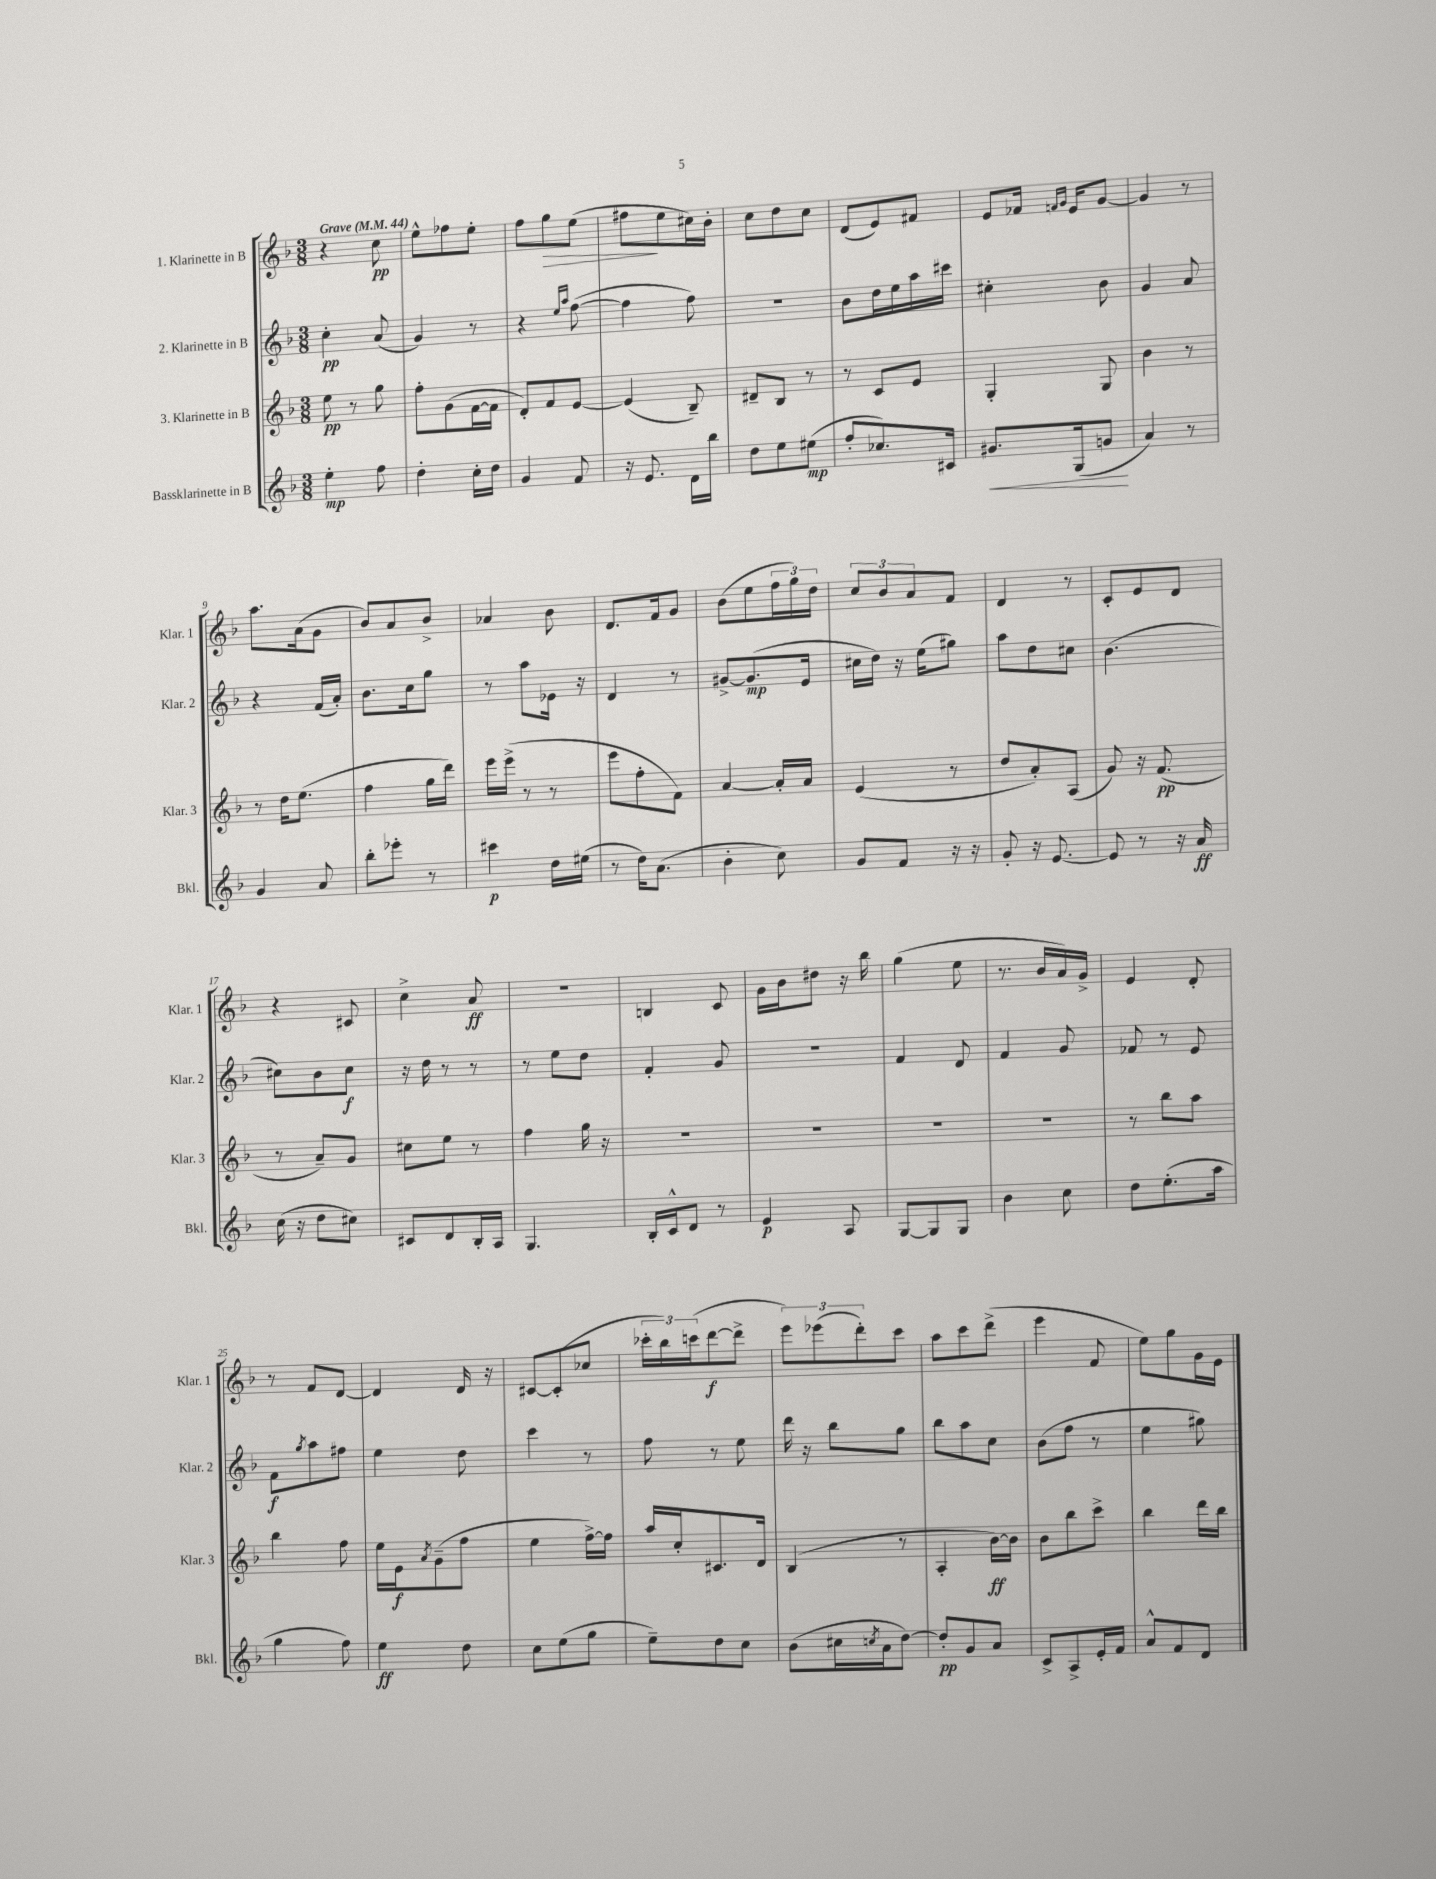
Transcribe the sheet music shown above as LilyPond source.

<<
\new StaffGroup <<
\new Staff = "s0" \with { instrumentName = "1. Klarinette in B" shortInstrumentName = "Klar. 1" } {
    \clef treble \key f \major \numericTimeSignature \time 3/8 \tempo "Grave" 4 = 44
    r4 c''8\pp |
    e''8-^ fes''8 e''8-. |
    f''8 g''8\> e''8( |
    fis''8\! e''8 cis''16) bes'16-. |
    c''8 d''8 c''8 |
    d'8( e'8) fis'8 |
    e'8 fes'16 \grace { f'16 g'16 } e'16 g'8~ |
    g'4 r8 |
    a''8. a'16( g'8 |
    bes'8) a'8 bes'8-> |
    aes'4 bes'8 |
    d'8. f'16 g'8 |
    bes'8( e''8 \tuplet 3/2 { f''16 g''16) d''16 } |
    \tuplet 3/2 { c''8 bes'8 a'8 } f'8 |
    d'4 r8 |
    c'8-. e'8 d'8 |
    r4 cis'8 |
    c''4-> a'8\ff |
    R4. |
    b4 c'8 |
    g'16 bes'16 dis''8 r16 bes''16 |
    g''4( e''8 |
    r8. bes'16 a'16) g'16-> |
    e'4 d'8-. |
    r8 f'8 d'8~ |
    d'4 d'16 r16 |
    cis'8~ cis'8-.( ces''8 |
    \tuplet 3/2 { ces'''16-. bes''16) c'''16( } d'''8~\f d'''8-> |
    \tuplet 3/2 { e'''8) ees'''8( d'''8-.) } c'''8 |
    a''8 c'''8 d'''8->( |
    e'''4 f'8 |
    e''8) g''8 g'16 e'16 \bar "|." |
}
\new Staff = "s1" \with { instrumentName = "2. Klarinette in B" shortInstrumentName = "Klar. 2" } {
    \clef treble \key f \major \numericTimeSignature \time 3/8
    c''4-.\pp a'8( |
    g'4) r8 |
    r4 \grace { e''16 a''16 } f''8~( |
    f''4 f''8) |
    r4. |
    bes'8 d''16 e''16 a''16 cis'''16 |
    cis''4-. bes'8 |
    g'4 a'8 |
    r4 f'16( a'16-.) |
    bes'8. c''16 g''8 |
    r8 a''8 ees'16 r16 |
    d'4 r8 |
    gis'8~-> gis'8.\mp( e'16 |
    cis''16 d''16) r16 e''16( gis''8) |
    a''8 d''8 cis''8 |
    bes'4.( |
    cis''8) bes'8 cis''8\f |
    r16 d''16 r8 r8 |
    r8 e''8 d''8 |
    f'4-. g'8 |
    R4. |
    f'4 d'8 |
    f'4 g'8 |
    fes'8 r8 e'8 |
    f'8\f \acciaccatura { g''8 } a''8 fis''8 |
    e''4 d''8 |
    c'''4 r8 |
    f''8 r8 e''8 |
    d'''16 r16 bes''8 g''8 |
    bes''8 a''8 c''8 |
    bes'8( f''8 r8 |
    e''4 gis''8) \bar "|." |
}
\new Staff = "s2" \with { instrumentName = "3. Klarinette in B" shortInstrumentName = "Klar. 3" } {
    \clef treble \key f \major \numericTimeSignature \time 3/8
    e''8\pp r8 g''8 |
    f''8-. g'8( f'16~ f'16 |
    d'8-.) f'8 e'8~ |
    e'4( bes8--) |
    dis'8-- bes8 r8 |
    r8 c'8 e'8 |
    g4-. g8 |
    bes'4 r8 |
    r8 d''16 e''8.( |
    f''4 g''16 d'''16) |
    e'''16 e'''16->( r8 r8 |
    e'''8 f''8-. f'8) |
    a'4~ a'16-. a'16 |
    e'4( r8 |
    d''8 a'8-.) a8( |
    g'8) r16 f'8.\pp( |
    r8 a'8--) g'8 |
    cis''8 e''8 r8 |
    f''4 g''16 r16 |
    R4. |
    R4. |
    R4. |
    R4. |
    r8 bes''8 a''8 |
    bes''4 f''8 |
    e''16 e'16\f \acciaccatura { a'8 } g'8--( f''8 |
    e''4 f''16~->) f''16 |
    a''16 c''16-. cis'8. d'16 |
    bes4( r8 |
    a4-. bes'16~\ff) bes'16 |
    bes'8 bes''8 c'''8-> |
    bes''4 d'''16 bes''16 \bar "|." |
}
\new Staff = "s3" \with { instrumentName = "Bassklarinette in B" shortInstrumentName = "Bkl." } {
    \clef treble \key f \major \numericTimeSignature \time 3/8
    e''4-.\mp f''8 |
    d''4-. c''16-. d''16 |
    g'4 f'8 |
    r16 e'8. d'16 bes''16 |
    d''8 e''8 eis''8\mp( |
    f''8-. ces''8.) cis'16 |
    gis'8.\< g16( g'8\! |
    a'4) r8 |
    g'4 a'8 |
    bes''8-. ees'''8-. r8 |
    cis'''4\p d''16 eis''16( |
    r8 d''16) a'8.( |
    bes'4-. c''8) |
    g'8 f'8 r16 r16 |
    g'8-. r16 e'8.~ |
    e'8 r8 r16 a'16\ff |
    c''16( r16 d''8 cis''8) |
    cis'8 d'8 bes16-. a16 |
    g4. |
    bes16-. c'16-^ d'8 r8 |
    e'4\p a8 |
    g8~ g8 g8 |
    bes'4 c''8 |
    d''8 e''8.-.( a''16 |
    g''4 f''8) |
    e''4\ff d''8 |
    c''8 e''8( g''8 |
    e''8--) d''8 c''8 |
    bes'8( cis''16 \acciaccatura { c''8 } a'16 d''8~) |
    d''8-.\pp g'8 a'8 |
    c'8-> a8-> e'16-. f'16 |
    a'8-^ f'8 d'8 \bar "|." |
}
>>
>>
